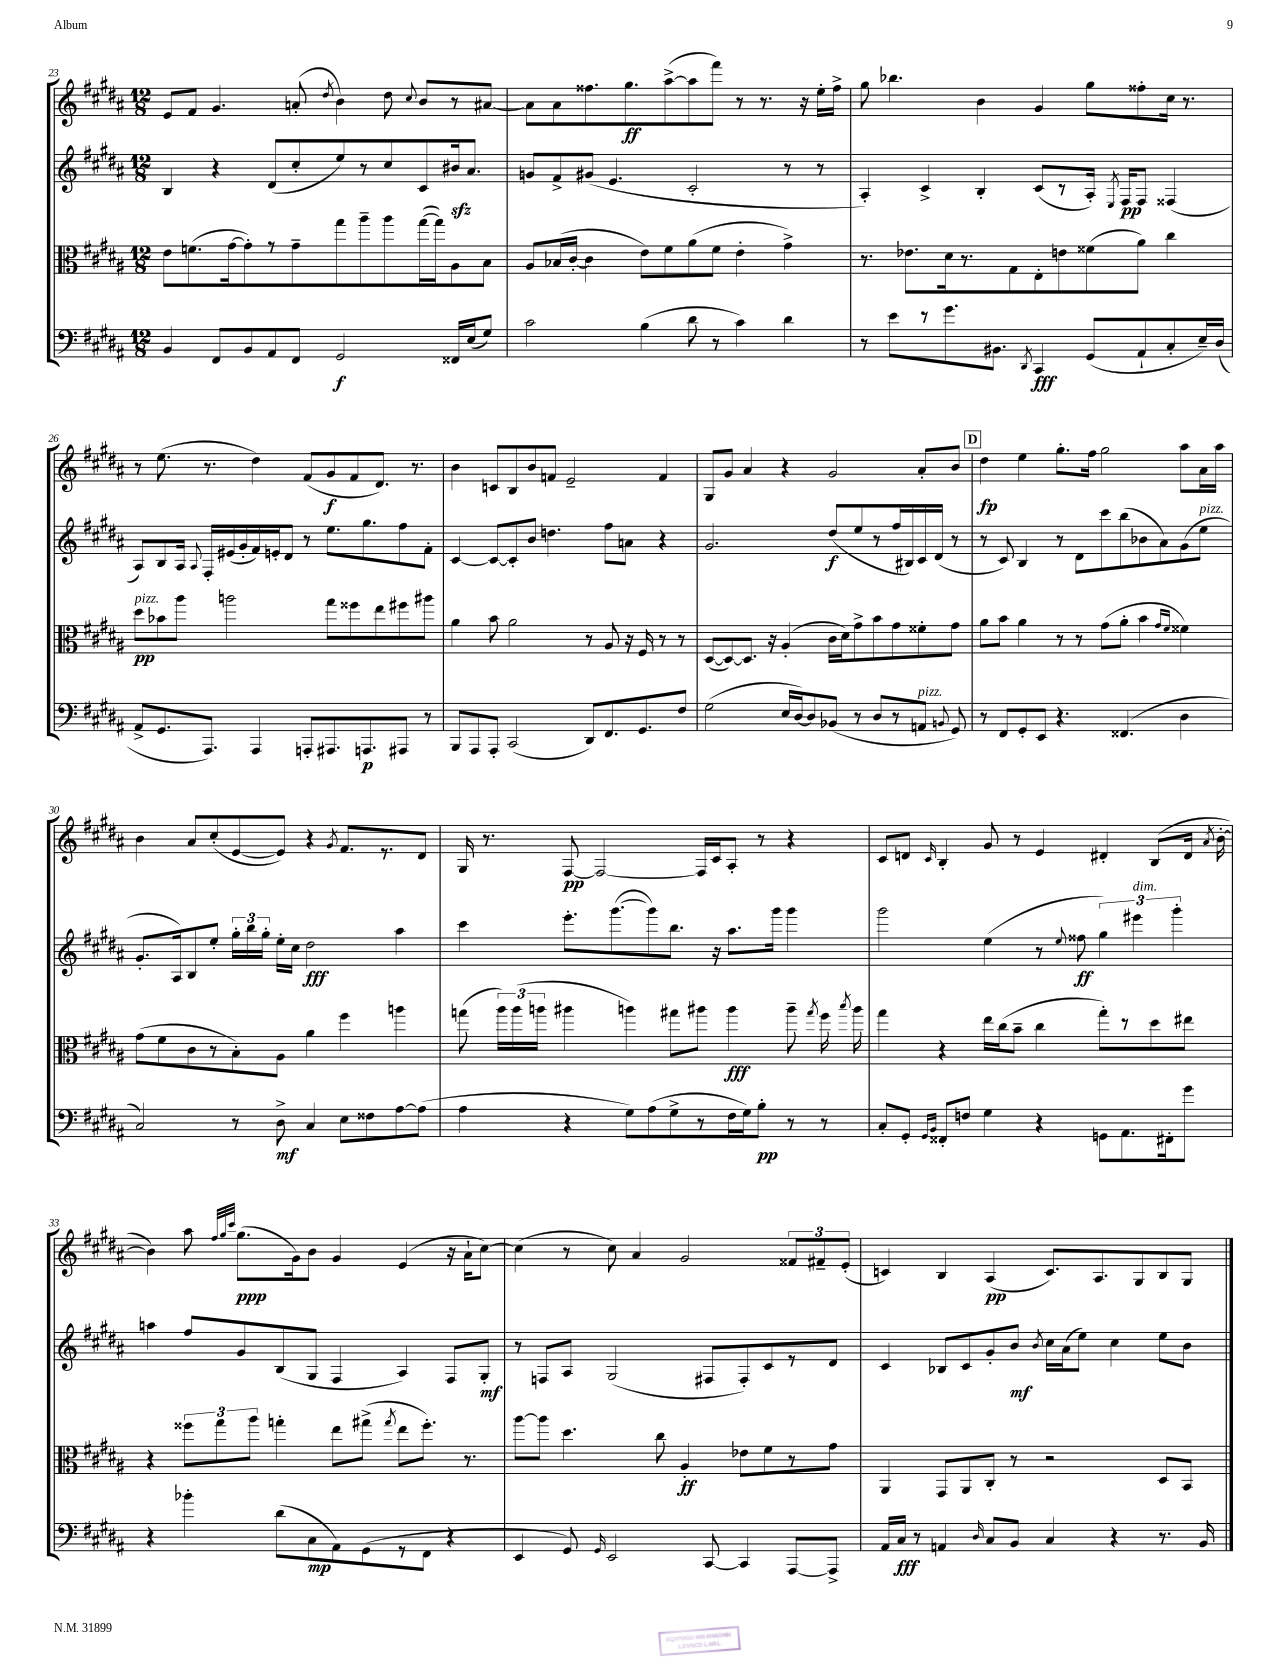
<<
\new StaffGroup <<
\new Staff = "s0" {
    \clef treble \key b \major \numericTimeSignature \time 12/8
    \autoBeamOff e'8[ fis'8] gis'4. a'8-.( \acciaccatura { dis''8 } b'4) dis''8 \appoggiatura { cis''8 } b'8[ r8 ais'8]~ |
    ais'8[ ais'8 fisis''8. gis''8.\ff ais''8~->( ais''8 fis'''8]) r8 r8. r16 e''16[-. fisis''16]-> |
    gis''8 bes''4. b'4 gis'4 gis''8[ fisis''8-. cis''16] r8. |
    r8 e''8.( r8. dis''4) fis'8[( gis'8\f fis'8 dis'8.]) r8. |
    b'4 c'8[ b8 b'8 f'8] e'2-- f'4 |
    gis8[ gis'8] ais'4 r4 gis'2 ais'8[-. b'8] |
    \mark \markup { \box "D" } dis''4\fp e''4 gis''8.[-. fis''16] gis''2 ais''8[ ais'16 ais''16] |
    b'4 ais'8[ cis''8-.( e'8~ e'8]) r4 \acciaccatura { gis'8 } fis'8.[ r8. dis'8] |
    gis16 r8. fis8~\pp fis2~ fis16[ cis'16 ais8]-. r8 r4 |
    cis'8[ d'8] \grace { cis'16 } b4-. gis'8 r8 e'4 dis'4-. b8[( dis'16] \acciaccatura { ais'8 } b'16~-. |
    b'4) ais''8 \grace { fis''32[ gis''32 cis'''32] } gis''8.[\ppp( gis'16) b'8] gis'4 e'4( r16 ais'16[-! cis''8]~) |
    cis''4( r8 cis''8) ais'4 gis'2 \tuplet 3/2 { fisis'8[ fis'8-- e'8]-.( } |
    c'4) b4 ais4\pp( c'8.[) ais8. gis8 b8 gis8] \bar "|." |
}
\new Staff = "s1" {
    \clef treble \key b \major \numericTimeSignature \time 12/8
    \autoBeamOff b4 r4 dis'8[( cis''8-. e''8) r8 cis''8 cis'8 bis'16\sfz ais'8.] |
    g'8[ fis'8-> gis'8]( e'4. cis'2-. r8 r8 |
    ais4-.) cis'4-> b4-. cis'8[( r8 ais16]-.) \acciaccatura { e8 } fis16[\pp fis8] fisis4( |
    ais8[) b8 ais16] \appoggiatura { ais8 } fis16[-. eis'16( gis'16-. fis'16) e'16-. dis'8] r8 e''8.[ gis''8. fis''8 fis'8]-. |
    cis'4~ cis'8[~ cis'8-. b'8] d''4. fis''8[ a'8] r4 |
    gis'2. dis''8[\f( e''8 r8 fis''16 bis16) cis'16 dis'16]( r8 |
    \mark \markup { \box "D" } r8 cis'8) b4 r8 dis'8[ cis'''8 b''8( bes'8 ais'8) gis'8( e''8]^\markup { \italic "pizz." } |
    gis'8.[-. ais16) b8 e''8]-. \tuplet 3/2 { gis''16[-. b''16 gis''16]-. } e''16[-. cis''16] dis''2\fff ais''4 |
    cis'''4 e'''8.[-. gis'''8.~( gis'''8) b''8.] r16 ais''8.[ gis'''16] gis'''4 |
    gis'''2 e''4( r8 \appoggiatura { e''8 } fisis''8\ff \tuplet 3/2 { gis''4) eis'''4^\markup { \italic "dim." } gis'''4-. } |
    a''4 fis''8[ gis'8 b8( gis8] fis4 ais4) fis8[ gis8]-.\mf |
    r8 f8[ ais8] gis2( fis8[ fis8-.) cis'8 r8 dis'8] |
    cis'4 bes8[ cis'8 gis'8-. b'8]\mf \acciaccatura { b'8 } cis''16[ ais'16( e''8]) cis''4 e''8[ b'8] \bar "|." |
}
\new Staff = "s2" {
    \clef alto \key b \major \numericTimeSignature \time 12/8
    \autoBeamOff e'8[ f'8.( gis'16~ gis'8-.) r8 gis'8-- gis''8 ais''8-- ais''8 gis''16~( gis''16) ais8 b8] |
    ais8[ bes16( cis'16]~-. cis'4 e'8[) fis'8 ais'8( fis'8] e'4-. gis'4->) |
    r8. ees'8.[ dis'16 r8. gis8 e8-. e'8 fisis'8( ais'8]) cis''4 |
    dis''8[\pp^\markup { \italic "pizz." } bes'8 ais''8] a''2 gis''8[ fisis''8 e''8 fis''8 ais''8] |
    ais'4 b'8 ais'2 r8 ais8 r16 fis16 r8 r8 |
    dis8[~( dis8~) dis8.] r16 ais4-.( cis'16[ dis'16) gis'8-> b'8 gis'8 fisis'8-. gis'8] |
    \mark \markup { \box "D" } ais'8[ b'8] ais'4 r8 r8 gis'8[( ais'8]-. b'4 \grace { gis'16[ fis'16] } fisis'4) |
    gis'8[( fis'8 cis'8 r8 b8-.) ais8] ais'4 fis''4 a''4 |
    g''8( \tuplet 3/2 { ais''16[) ais''16( a''16] } ais''4 a''4) gis''8[ ais''8] ais''4\fff ais''8-- \acciaccatura { gis''8 } fis''16 \acciaccatura { b''8 } ais''16 |
    gis''4 r4 e''16[ cis''16( b'8]-- cis''4 gis''8[-.) r8 dis''8 eis''8] |
    r4 \tuplet 3/2 { fisis''8[ gis''8 ais''8] } g''4-. e''8[ gis''8]->( \acciaccatura { gis''8 } e''8[ fisis''8.]-.) r8. |
    ais''8[~ ais''8] dis''4. cis''8 ais4-.\ff ees'8[ fis'8 r8 gis'8] |
    ais,4 gis,8[ ais,8 cis8]-. r8 r2 dis8[ b,8] \bar "|." |
}
\new Staff = "s3" {
    \clef bass \key b \major \numericTimeSignature \time 12/8
    \autoBeamOff b,4 fis,8[ b,8 ais,8 fis,8] gis,2\f fisis,16[ e16( gis8]) |
    cis'2 b4( dis'8 r8 cis'4) dis'4 |
    r8 e'8[ r8 gis'8. bis,8.] \acciaccatura { dis,8 } cis,4\fff gis,8[( ais,8-! cis8-. e16--) dis16]( |
    ais,8[-> gis,8. ais,,8.]) ais,,4 a,,8[-. ais,,8. a,,8.\p ais,,8] r8 |
    b,,8[ ais,,8 ais,,8]-. cis,2( dis,8[) fis,8. gis,8. fis8] |
    gis2( e16[ dis16~) dis8 bes,8]( r8 dis8[ r8 a,8]^\markup { \italic "pizz." } \appoggiatura { b,8 } gis,8) |
    \mark \markup { \box "D" } r8 fis,8[ gis,8-. e,8] r4. fisis,4.( dis4 |
    cis2) r8 dis8->\mf cis4 e8[ fisis8 ais8~ ais8]( |
    ais4 r4 gis8[) ais8( gis8-> r8 fis16 gis16) b8]-.\pp r8 r8 |
    cis8[-. gis,8]-. \grace { gis,16[ b,16] } fisis,8[-. f8] gis4 r4 g,8[ ais,8. fis,16-. gis'8] |
    r4 bes'4-. dis'8[( cis8\mp ais,8) gis,8( r8 fis,8] r4 |
    e,4 gis,8) \grace { gis,16 } e,2 cis,8~ cis,4 ais,,8[~ ais,,8]-> |
    ais,16[ cis16]\fff r8 a,4 \grace { dis16 } cis8[ b,8] cis4 r4 r8. b,16 \bar "|." |
}
>>
>>
\layout { \context { \Score currentBarNumber = #23 } }
